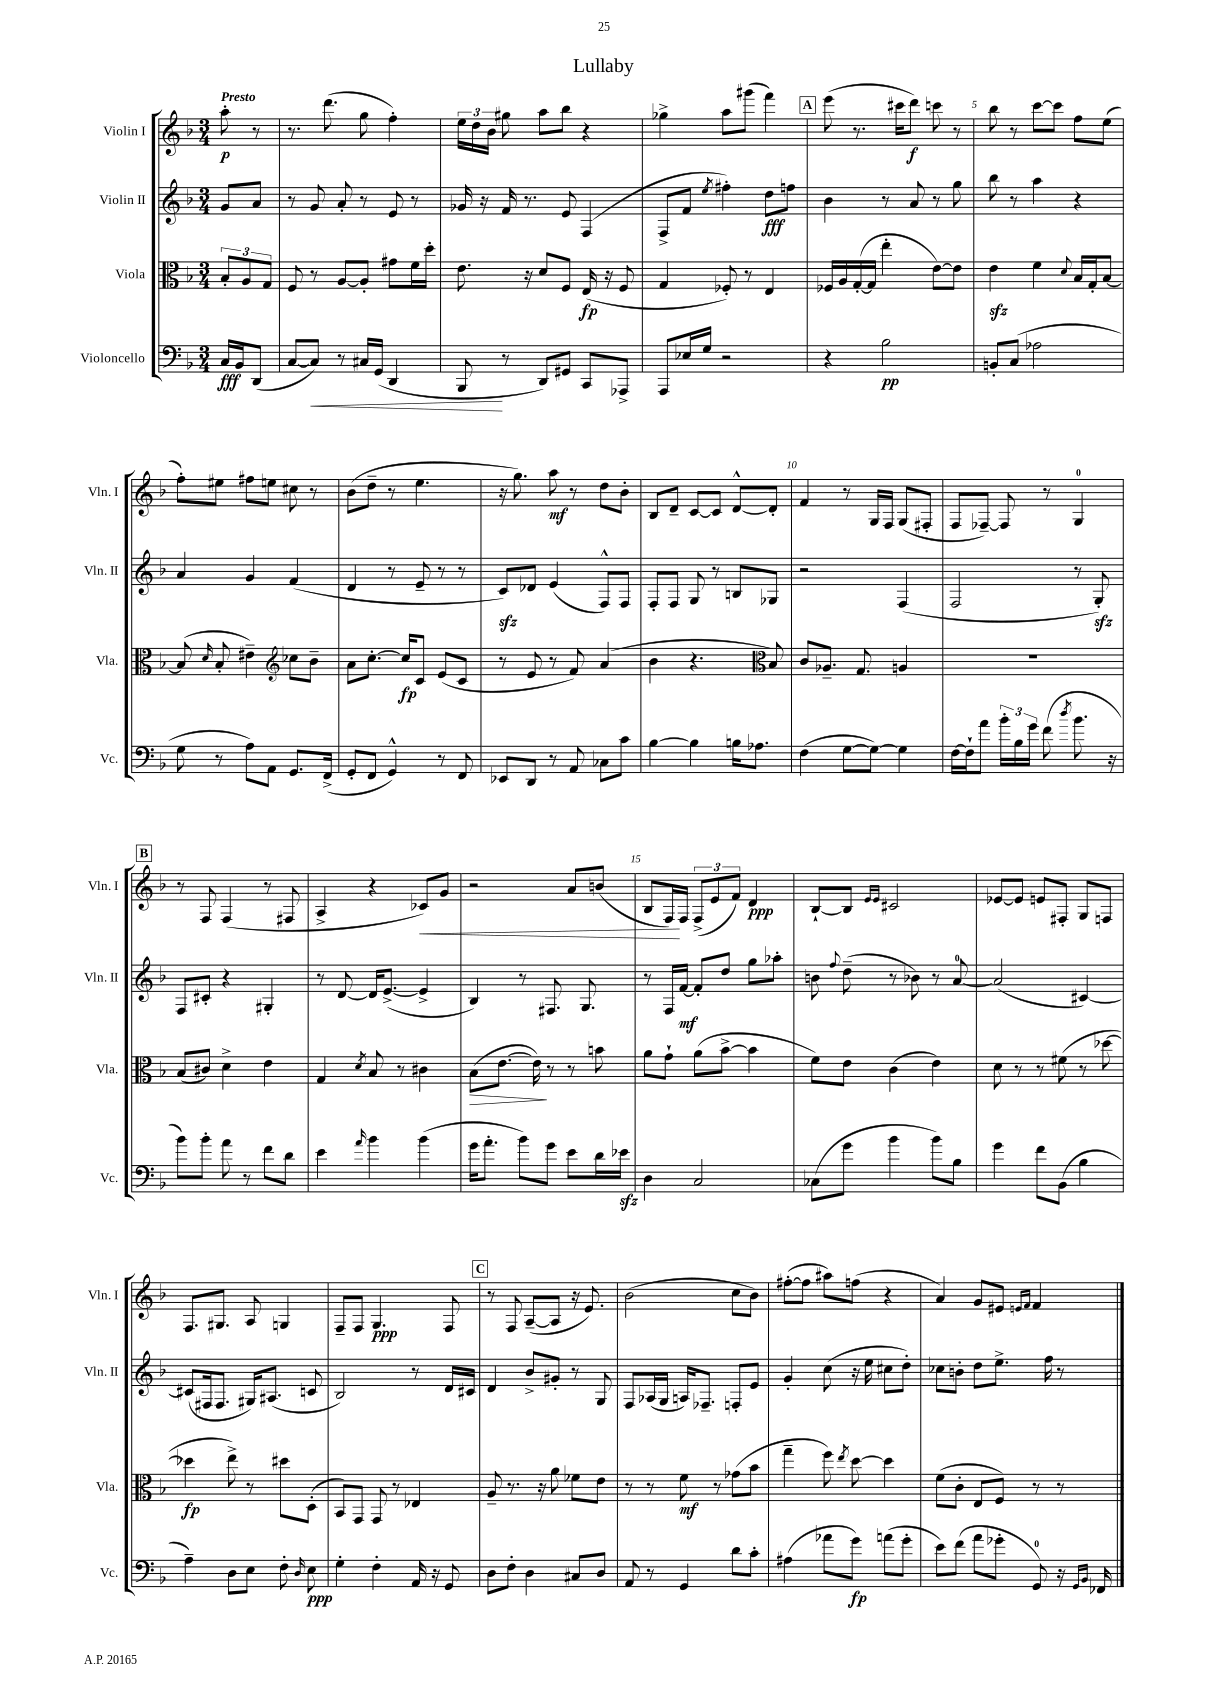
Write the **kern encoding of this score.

**kern	**kern	**kern	**kern
*staff4	*staff3	*staff2	*staff1
*clefF4	*clefC3	*clefG2	*clefG2
*k[b-]	*k[b-]	*k[b-]	*k[b-]
*M3/4	*M3/4	*M3/4	*M3/4
16C	12B-'	8g	8aa'
16BB-	.	.	.
.	12A	.	.
(8DD	.	8a	8r
.	12G	.	.
=	=	=	=
[8C	8F	8r	8.r
8C])	8r	8g	.
.	.	.	(8.ddd
8r	[8A	8a'	.
16C#	8A']	8r	8gg
(16GG	.	.	.
4DD	8g#	8e	4ff')
.	16f	8r	.
.	16dd'	.	.
=	=	=	=
8BBB-	8.e	16g-	24ee
.	.	.	24dd
.	.	16r	.
.	.	.	24b-
8r	.	16f	8gg#
.	16r	8.r	.
8DD)	8d	.	8aa
8GG#	8F	8e	8bb-
8CC	(16E	(4F	4r
.	16r	.	.
8AAA-^	8F	.	.
=	=	=	=
8AAA	4G	8F^	4gg-^
16E-	.	8f	.
16G	.	.	.
.	.	8qee	.
2r	8F-')	4ff#')	8aa
.	8r	.	(8ggg#
.	4E	8dd	4fff)
.	.	8ff	.
=	=	=	=
4r	16F-	4b-	(8eee
.	16A	.	.
.	([16G'	.	8.r
.	16G]	.	.
2B-	4ee'	8r	.
.	.	.	16ccc#
.	.	8a	8ddd)
.	[8e)	8r	8ccc
.	8e]	8gg	8r
=	=	=	=
8BB'	4e	8bb-	8bb-
(8C	.	8r	8r
2A-	4f	4aa	[8ccc
.	.	.	8ccc]
.	8qqd	.	.
.	16B-	4r	8ff
.	16G'	.	.
.	[8B-	.	(8ee
=	=	=	=
8G	(8B-]	4a	8ff')
.	16qqd	.	.
8r	8B-'	.	8ee#
8A)	4e#~)	4g	8ff#
8AA	.	.	8ee
*	*clefG2	*	*
8.GG	8cc-	(4f	8cc#
.	8b-~	.	8r
(16FF^	.	.	.
=	=	=	=
8GG'	8a	4d	(8b-
8FF	[8.cc'	.	8dd~
4GG^^)	.	8r	8r
.	16cc]	.	.
.	8c	8e~	4.ee
8r	(8e	8r	.
8FF	8c	8r	.
=	=	=	=
8EE-	8r	8c)	16r
.	.	.	8.gg)
8DD	8e	8d-	.
8r	8r	(4e	8aa
8AA	8f)	.	8r
8C-	(4a	8F^^)	8dd
8c	.	8F	8b-'
=	=	=	=
[4B-	4b-	8F'	8B-
.	.	8F	8d~
4B-]	4.r	8G	[8c
.	.	8r	8c]
16B	.	8B	[8d^^
8.A-	.	.	.
*	*clefC3	*	*
.	8B-)	8G-	8d']
=	=	=	=
(4F	8c	2r	4f
.	8.A-~	.	.
[8G	.	.	8r
.	8.G	.	.
8G_)	.	.	16G
.	.	.	16F
4G]	4A	(4F	(8G
.	.	.	8F#'
=	=	=	=
[16F	2.r	2F	8F
16F`]	.	.	.
8a	.	.	[8F-~)
24b-'	.	.	8F-]
24B-	.	.	.
24g	.	.	.
(8f	.	.	8r
8qdd	.	.	.
8.b-	.	8r	4G
.	.	8G')	.
16r	.	.	.
=	=	=	=
8b-)	(8B-	8F	8r
8b-'	8c#)	8c#'	8F
8a	4d^	4r	(4F
8r	.	.	.
8f	4e	4G#'	8r
8d	.	.	8F#
=	=	=	=
4e	4G	8r	4A^
.	.	[8d	.
16qqa	8qd	.	.
4b-	8B-	16d]	4r
.	.	([8.e^	.
.	8r	.	.
(4b-	4c#	4e^]	8c-)
.	.	.	8g
=	=	=	=
16g	(8B-	4B-)	2r
8.a'	.	.	.
.	[8.e	.	.
8b-)	.	8r	.
.	16e])	.	.
8g	8r	8.F#	.
8e	8r	.	8a
.	.	8.G	.
16d	8b	.	(8b
16e-	.	.	.
=	=	=	=
4D	8a	8r	8B-
.	8g`	16F	16F)
.	.	[16f	16F
2C	(8a	8f']	(12F^
.	.	.	12e
.	[8b-^	8dd	.
.	.	.	12f)
.	4b-]	8gg	4d
.	.	8aa-'	.
=	=	=	=
(8C-	8f)	8b	[8B-`
.	.	8qqff	.
8g	8e	(8dd~	8B-]
.	.	.	16qqe
.	.	.	16qqe
4b-	(4c	8r	2c#
.	.	8b-)	.
8b-)	4e)	8r	.
8B-	.	[8a	.
=	=	=	=
4g	8d	(2a]	[8e-
.	8r	.	8e-]
8f	8r	.	8e
(8BB-	(8f#	.	8F#'
4B-	8r	[4c#)	8G
.	[8dd-	.	8F
=	=	=	=
4A~)	4dd-]	(8c#]	8.F
.	.	16F#	.
.	.	8.F#	8.G#
8D	8ee^)	.	.
8E	8r	16G#)	8A
.	.	(8.A#	.
8F'	8dd#	.	4G
16qqD	.	.	.
8E	(8D'	8c	.
=	=	=	=
4G'	8BB-)	2B-)	8F~
.	8GG	.	8F
4F'	8GG	.	4.G
.	8r	.	.
16AA	4E-	8r	.
16r	.	.	.
8GG	.	16d	8F
.	.	16c#	.
=	=	=	=
8D	8A~	4d	8r
8F'	8.r	.	8F
4D	.	8b-^	([8A~
.	16r	.	.
.	8a	8g#'	8A]
8C#	8f-	8r	16r
.	.	.	8.e)
8D	8e	8G	.
=	=	=	=
8AA	8r	8F	(2b-
8r	8r	(16A-	.
.	.	16G	.
4GG	8f	16A)	.
.	.	8.F-~	.
.	8r	.	.
8d	(8g-	8F'	8cc
8c'	8b-	8e	8b-)
=	=	=	=
(4A#	4gg~	4g'	([8ff#'
.	.	.	8ff#]
8a-	8ff)	(8cc	8aa#)
.	8qee	.	.
8g)	[8dd	16r	(8ff
.	.	16ee	.
(8a	4dd]	8cc#	4r
8g'	.	8dd')	.
=	=	=	=
8e)	(8f	8cc-	4a)
(8f	8c'	8b'	.
8a	8E	8dd	8g
8g-'	8F)	8.ee^	8e#
.	.	.	16qqe
.	.	.	16qqf
8GG)	8r	.	4f
.	.	16ff	.
16r	8r	8r	.
16qqGG	.	.	.
16qqBB-	.	.	.
16FF-	.	.	.
==	==	==	==
*-	*-	*-	*-
